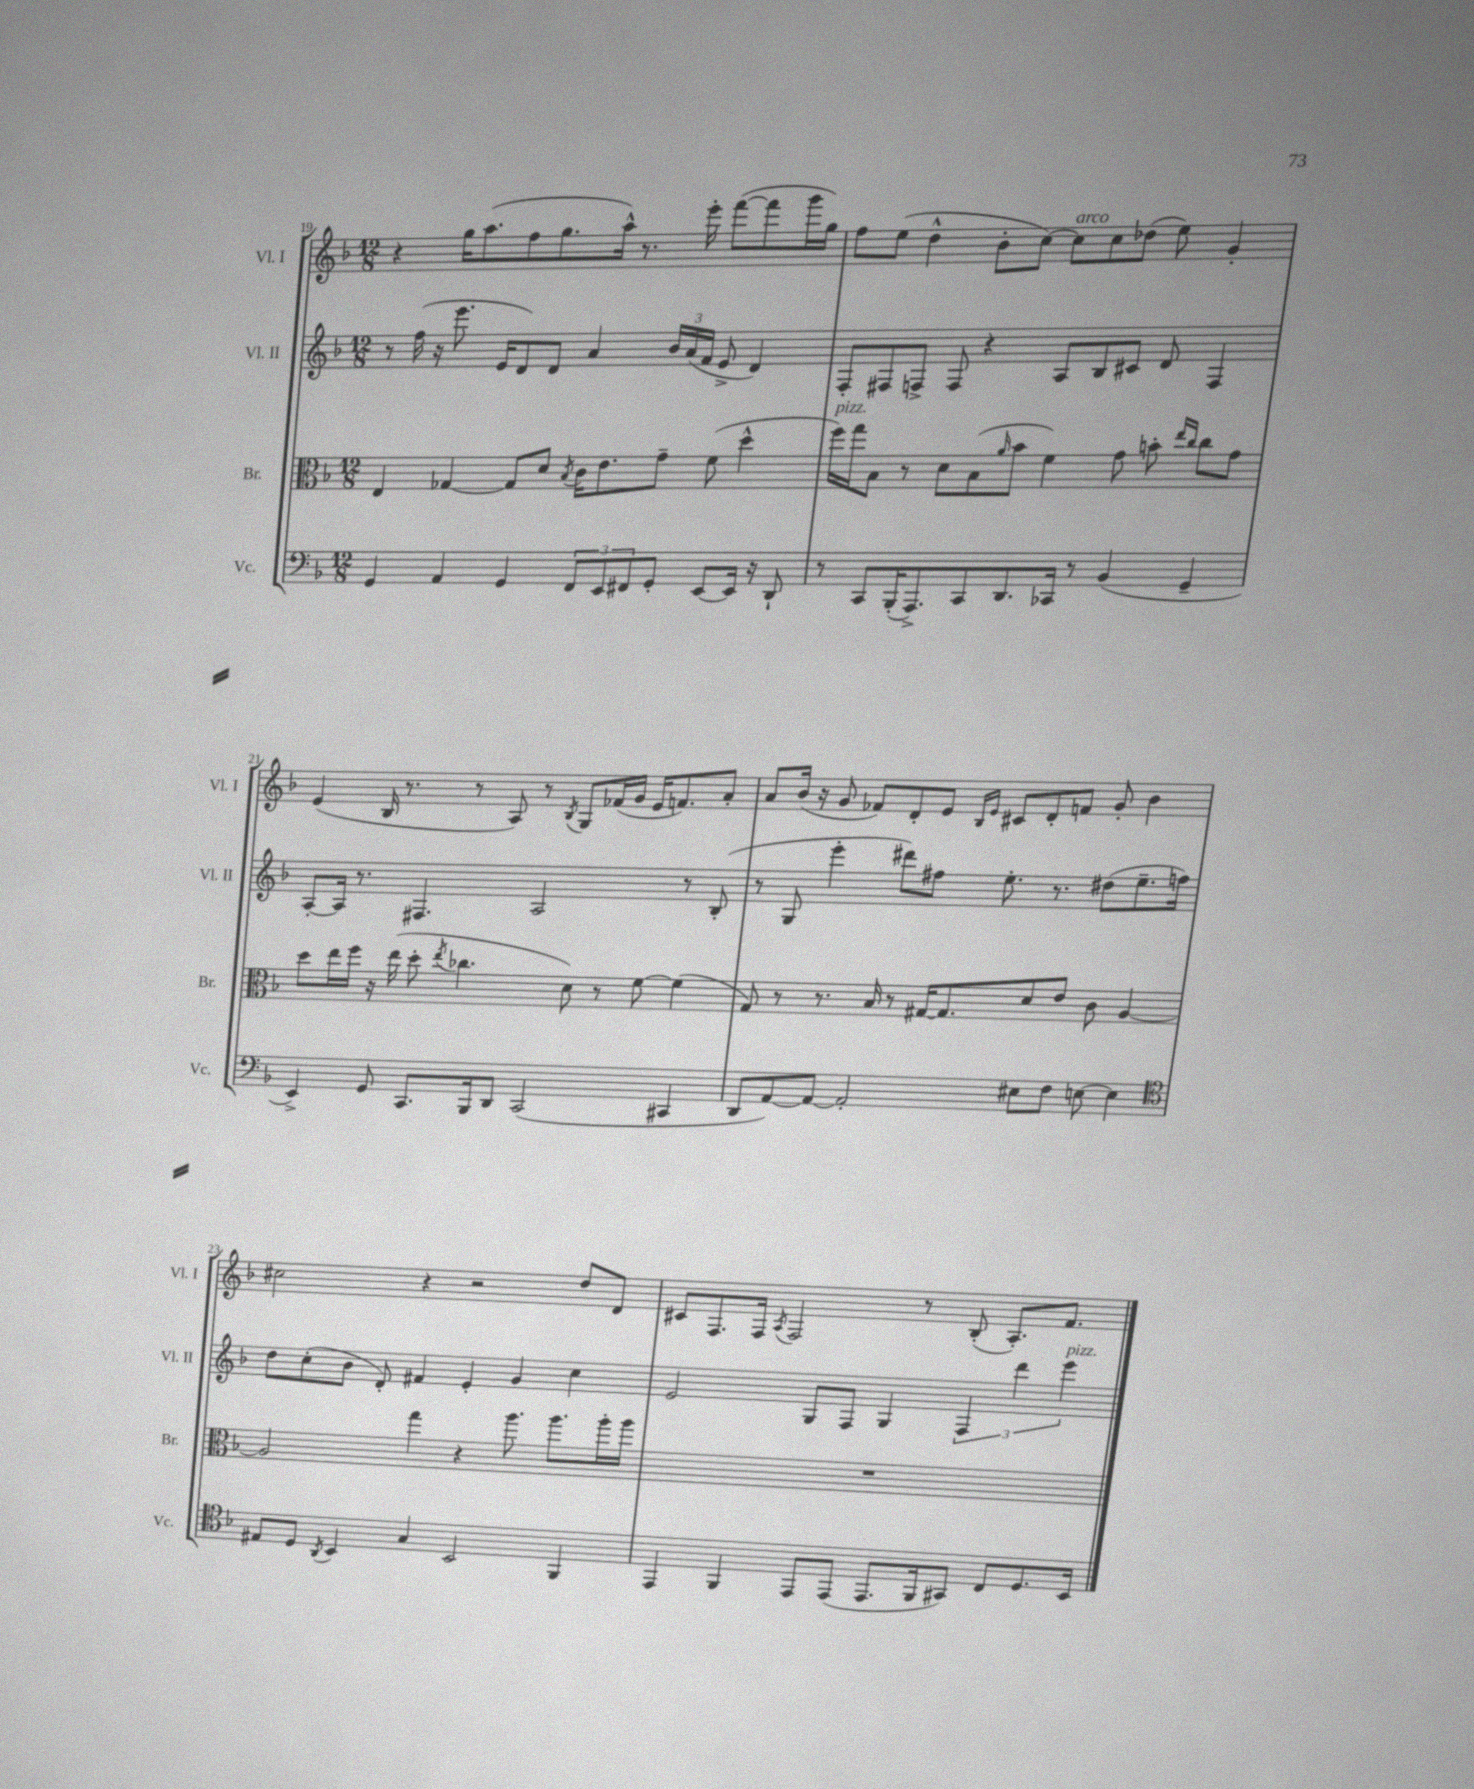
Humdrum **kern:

**kern	**kern	**kern	**kern
*staff4	*staff3	*staff2	*staff1
*clefF4	*clefC3	*clefG2	*clefG2
*k[b-]	*k[b-]	*k[b-]	*k[b-]
*M12/8	*M12/8	*M12/8	*M12/8
4GG	4E	8r	4r
.	.	(16ff	.
.	.	16r	.
4AA	[4G-	8.eee	16gg
.	.	.	(8.aa
.	.	16e	.
4GG	8G-]	8d)	8ff
.	8d	8d	8.gg
.	8qB-	.	.
12FF	16c	4a	.
.	8.e	.	16aa^^)
12EE	.	.	.
.	.	.	8.r
12FF#	.	.	.
8GG'	8g~	24b-	.
.	.	(24a	.
.	.	.	16eee'
.	.	24f	.
[8EE	(8f	8e^	([8fff
16EE]	4dd^^	4d)	8fff]
16r	.	.	.
8DD`	.	.	16ggg
.	.	.	16gg)
=	=	=	=
8r	16ff)	8F'	8ff
.	16gg	.	.
8CC	8B-	8F#	(8ee
(16BBB-'	8r	8F^	4dd^^
8.AAA^)	.	.	.
.	8d	8F	.
8CC	(8B-	4r	8b-'
.	16qqa	.	.
8.DD	8b-	.	[8cc)
.	4f)	8A	8cc]
16CC-	.	.	.
8r	.	8B-	8cc
(4BB-	8g	8c#	(8dd-
.	8b'	8d	8ee)
.	16qqee	.	.
.	16qqcc	.	.
4GG~	8cc	4F	4g'
.	8g	.	.
=	=	=	=
4EE^)	8dd	[8A'	(4e
.	16ee	16A]	.
.	16ff	8.r	.
8GG	16r	.	16B-
.	(16ee	.	8.r
8.CC	8dd'	4.F#	.
.	8qee	.	.
.	4.cc-	.	8r
16BBB-	.	.	.
8DD	.	.	8A)
(2CC	.	2A	8r
.	.	.	8qB-
.	8d)	.	8G
.	8r	.	(16f-
.	.	.	16g
.	[8f	.	16e
.	.	.	8.f)
4CC#	(4f]	8r	.
.	.	(8B-'	8a'
=	=	=	=
8DD	8G)	8r	8a
[8AA)	8r	8G	(16b-
.	.	.	16r
8AA_	8.r	4eee'	8g
2AA']	.	.	8f-)
.	16B-	.	.
.	8r	8ddd#)	8d'
.	[16G#	8ff#	8e
.	8.G#]	.	.
.	.	.	16qqB-
.	.	.	16qqe
.	.	8.ee'	8c#
8E#	8d	.	8d'
.	.	8.r	.
8F	8e	.	8f
[8E	8c	(8dd#	8g'
4E]	[4A	8.ee~	4b-
.	.	16ff)	.
=	=	=	=
*clefC4	*	*	*
8E#	2A]	8dd	2cc#
8D	.	(8cc'	.
8qAA	.	.	.
4BB-	.	8b-	.
.	.	8d')	.
4G	4gg	4f#	4r
2BB-	4r	4e'	2r
.	8.aa	4g	.
.	8.aa	.	.
4FF	.	4cc	8dd
.	16aa'	.	8d
.	16aa	.	.
=	=	=	=
4EE	1.r	2e	8c#
.	.	.	8.F
4FF	.	.	.
.	.	.	16F
.	.	.	8qA
.	.	.	2F
8EE	.	8G	.
(8EE	.	8F	.
8.EE	.	4G	.
.	.	.	8r
16FF	.	.	.
8GG#)	.	6F	(8B-'
8C	.	.	8.A')
.	.	6ddd	.
8.D	.	.	.
.	.	.	8.f
.	.	6eee	.
16BB-	.	.	.
==	==	==	==
*-	*-	*-	*-
